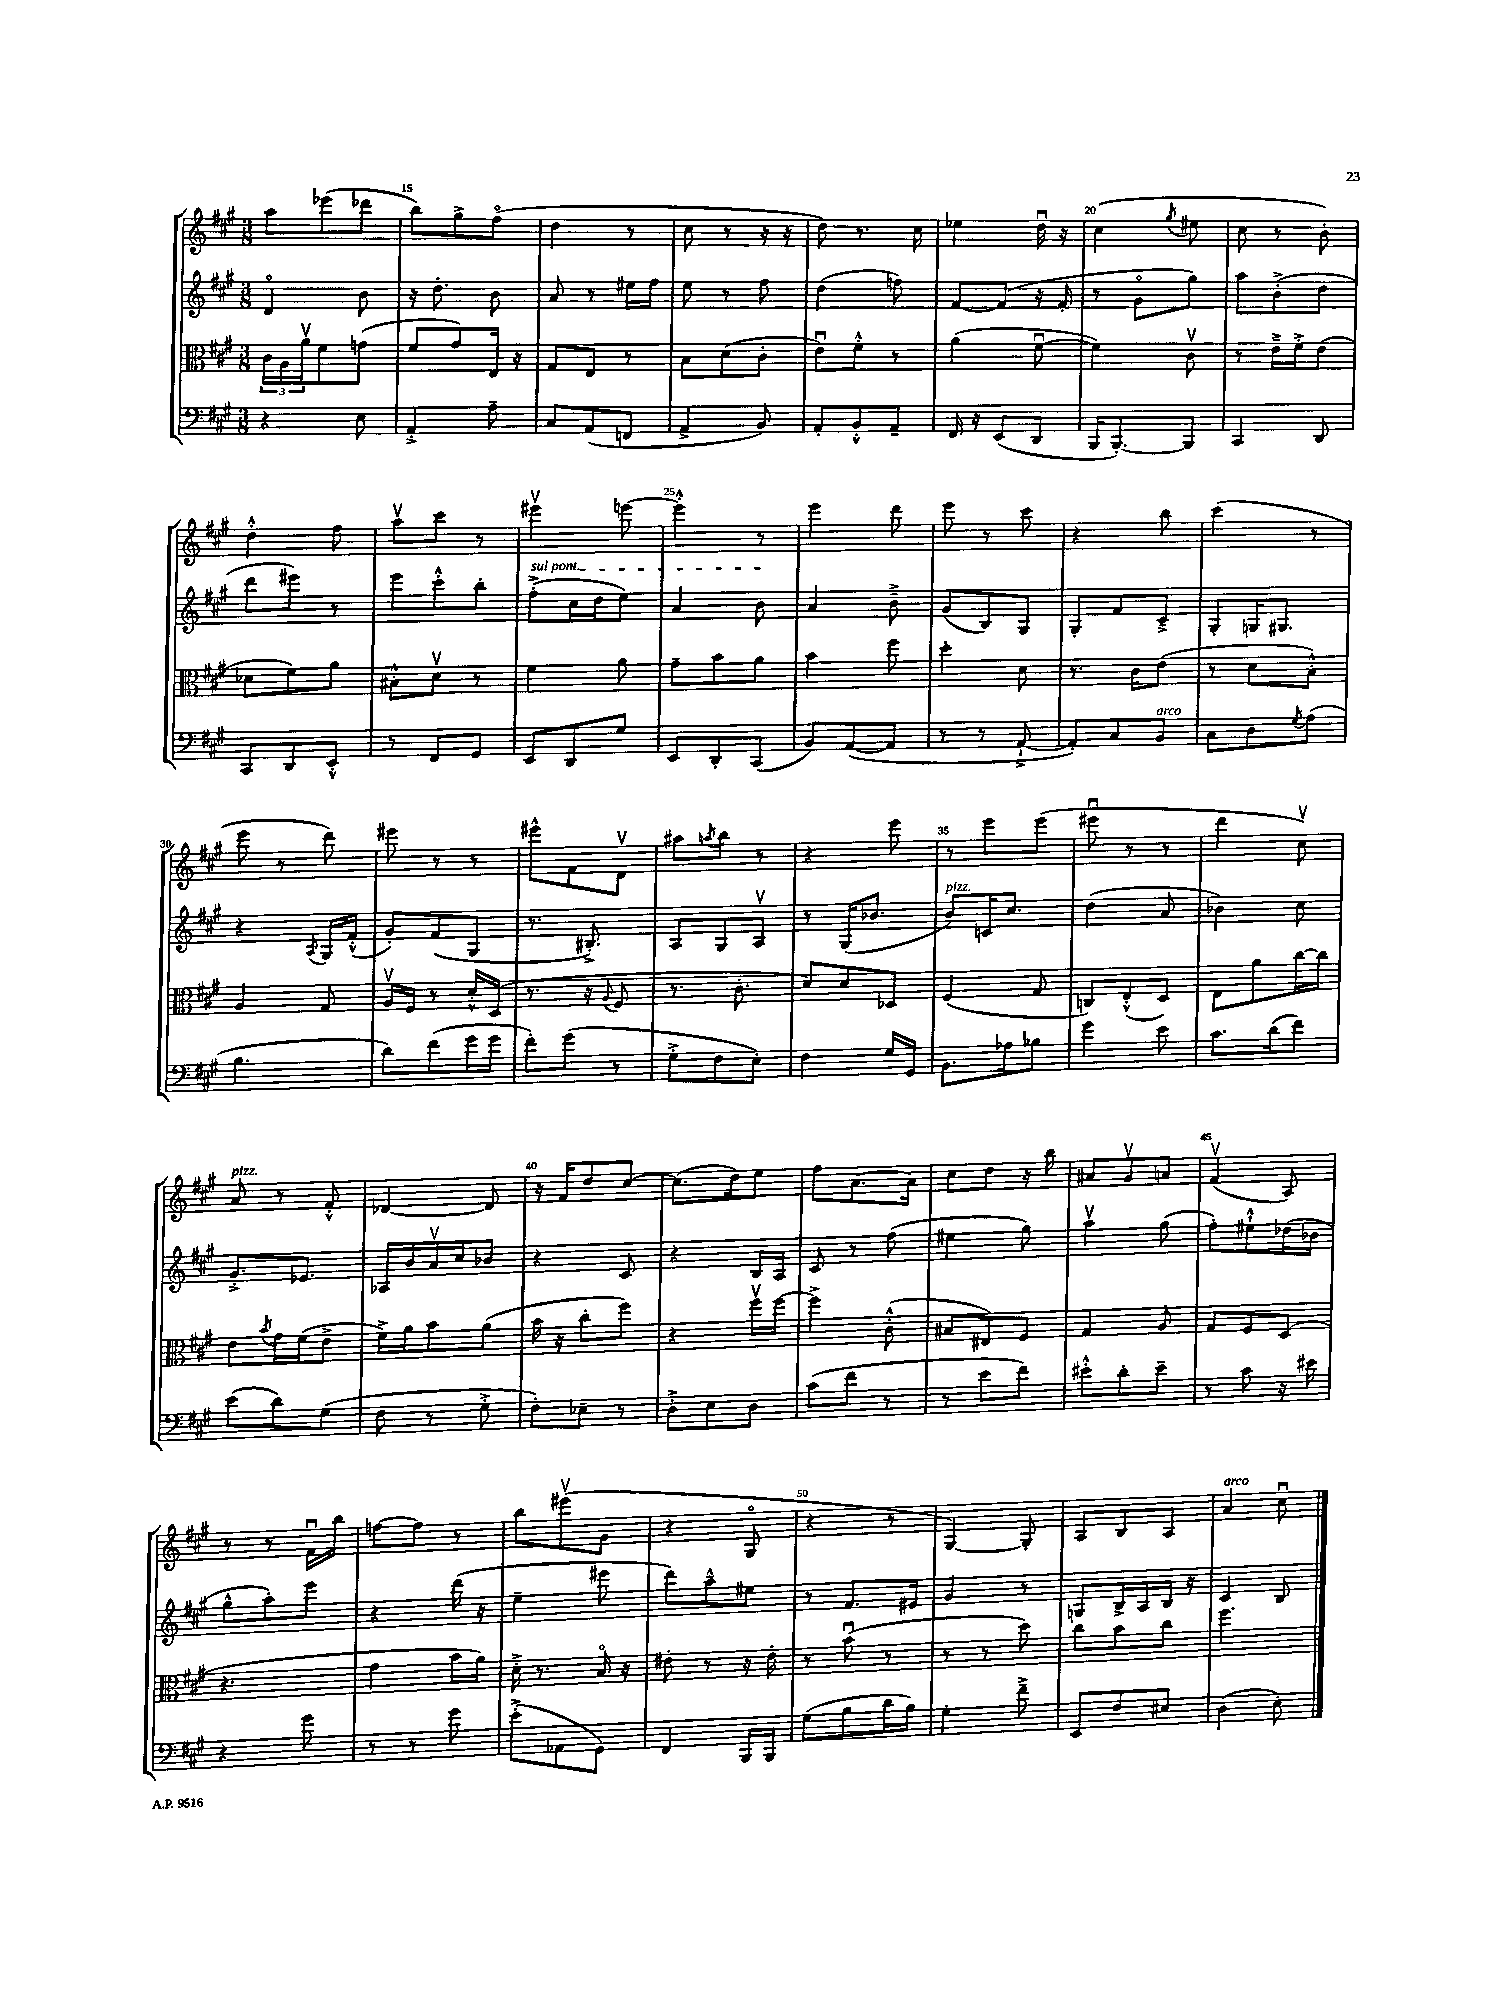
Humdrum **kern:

**kern	**kern	**kern	**kern
*part4	*part3	*part2	*part1
*staff4	*staff3	*staff2	*staff1
*clefF4	*clefC3	*clefG2	*clefG2
*k[f#c#g#]	*k[f#c#g#]	*k[f#c#g#]	*k[f#c#g#]
*M3/8	*M3/8	*M3/8	*M3/8
=14	=14	=14	=14
4r	24c#\LL	4d/	8aa\L
.	24A\	.	.
.	24av\J	.	.
.	8f#\	.	(8eee-X\
8E\	(8gn\J	8b\	8ddd-X\J
=15	=15	=15	=15
4AA'^/	8f#/L	16r	8bb\L)
.	.	8.dd'\	.
.	8g#/)	.	8gg#^\
8A~\	16E/Jk	8b\	(8ff#\J
.	16r	.	.
=16	=16	=16	=16
8C#/L	8G#/L	8a/	4dd\
(8AA/	8E/J	8r	.
8FFn/J	8r	16ee#X\LL	8r
.	.	16ff#\JJ	.
=17	=17	=17	=17
4AA^/	8B\L	8ee\	8cc#\
.	(8d\	8r	8r
8BB/)	8c#'\J	8ff#\	16r
.	.	.	16r
=18	=18	=18	=18
8AA'/L	8eu\L)	(4dd\	8dd\)
8BB'^^/	8f#'^^\J	.	8.r
8AA~/J	8r	8ffn\)	.
.	.	.	16cc#\
=19	=19	=19	=19
16FF#/	(4a\	[8f#/L	4ee-X\
16r	.	.	.
(8EE/L	.	(8f#/J]	.
8DD/J	[8f#u\	16r	16ddu\
.	.	16f#'/	16r
=20	=20	=20	=20
16BBB/KL	4f#\])	8r	(4cc#\
[8.BBB'/)	.	.	.
.	.	8g#\L	.
.	.	.	8qgg#/
8BBB/J]	8c#v\	8gg#\J)	8ee#X\
=21	=21	=21	=21
4CC#/	8r	8aa\L	8cc#\
.	16e~^\LL	(8b'^\	8r
.	16f#'^\J	.	.
8DD/	(8e\J	8dd\J	8b'\)
!!LO:LB:g=z
=22	=22	=22	=22
8CC#/L	8d-X\L	8ddd\L	4dd'^^\
8DD/	8f#\)	8eee#X\J)	.
8EE'^^/J	8a\J	8r	8ff#\
=23	=23	=23	=23
8r	8B#X'^^\L	8eee\L	8aav\L
8FF#/L	8dv\J	8ccc#'^^\	8ccc#\J
8GG#/J	8r	8bb'\J	8r
=24	=24	=24	=24
!	!	!LO:TX:a:i:t=sul pont.	!
8EE/L	4f#\	(8ff#'^\L	4eee#Xv\
8DD/	.	16cc#\L	.
.	.	16dd\J	.
8G#/J	8a\	8ee\J)	[8eeen\
=25	=25	=25	=25
8EE/L	8g#~\L	4a/	4eee'^^\]
8DD'/	8b\	.	.
(8CC#/J	8a\J	8b\	8r
=26	=26	=26	=26
8BB/L)	4b\	4a/	4eee\
([8AA/	.	.	.
8AA/J]	8ff#\	8b~^\	8ddd\
=27	=27	=27	=27
8r	4dd'\	(8g#/L	8eee\
8r	.	8B/)	8r
[8AA`^/	8d\	8G#/J	8ccc#\
=28	=28	=28	=28
8AA'/L])	8.r	8G#'/L	4r
8C#/	.	8f#/	.
.	16c#\KL	.	.
!LO:TX:a:i:t=arco	!	!	!
8BB/J	(8e\J	8c#~^/J	8bb\
=29	=29	=29	=29
8C#\L	8r	8G#'/L	(4ccc#\
8D\	8d\L	16Gn/K	.
.	.	8.G#X/J	.
8qG#/	.	.	.
(8A\J	8B'^^\J)	.	8r
!!LO:LB:g=z
=30	=30	=30	=30
4.B\	4A/	4r	8eee\
.	.	.	8r
.	.	8qA/	.
.	8G#/	16G#/LL	8ddd\)
.	.	(16f#'^^/JJ	.
=31	=31	=31	=31
8d\L)	16Av/LL	8g#'/L)	8eee#X\
.	16F#/JJ	.	.
(8f#\	8r	(8f#/	8r
16g#\L	16d'^^/LL	8G#/J	8r
16g#\JJ	(16D/JJ	.	.
=32	=32	=32	=32
8f#'\L)	8.r	8.r	8eee#X^^\L
(8g#\J	.	.	8f#\
.	16r	8.B#X'^/)	.
.	8qqA/	.	.
8r	8F#/	.	8dv\J
=33	=33	=33	=33
8G#'^\L	8.r	8A/L	8aa#X\L
.	.	.	8qaan/
8F#\	.	8G#/	8bb\J
.	8.c#'\	.	.
8E'\J)	.	8Av/J	8r
=34	=34	=34	=34
4F#\	8d/L)	8r	4r
.	8d/	(16G#/KL	.
.	.	8.b-X/J	.
16G#/LL	8D-X/J	.	8eee\
16GG#/JJ	.	.	.
=35	=35	=35	=35
!	!	!LO:TX:a:i:t=pizz.	!
8.BB\L	(4F#/	8b/L)	8r
.	.	16cn/K	8eee\L
16A-X\k	.	8.cc#/J	.
8B-X\J	8G#/	.	(8eee\J
=36	=36	=36	=36
4g#\	8Cn/L)	(4dd\	8eee#Xu\
.	(8E'^^/	.	8r
8e\	8D/J)	8a/	8r
=37	=37	=37	=37
8.c#\L	8E\L	4b-X\)	4ddd\
.	8a\	.	.
(16d\k	.	.	.
8f#\J)	[16cc#\L	8cc#\	8cc#v\)
.	16cc#\JJ]	.	.
!!LO:LB:g=z
=38	=38	=38	=38
!	!	!	!LO:TX:a:i:t=pizz.
(8e\L	8e\L	8.g#'^/L	8a/
.	8qb/	.	.
8d\)	16g#\L	.	8r
.	(16f#\J	8.e-X/J	.
(8G#\J	8e^\J	.	8f#'^^/
=39	=39	=39	=39
8F#\	16f#^\LL)	16A-X/LL	[4d-X/
.	16a\J	16b/	.
8r	8b\	16av/	.
.	.	16cc#/J	.
8G#'^\	(8a\J	8b-X/J	8d-/]
=40	=40	=40	=40
8F#'\L)	16b\	4r	16r
.	16r	.	16f#/KL
8E-X~\J	8cc#'\L	.	8dd/
8r	8ff#\J)	8c#/	[8cc#/J
=41	=41	=41	=41
8D'^\L	4r	4r	(8.cc#\L]
8E\	.	.	.
.	.	.	16dd\k)
8D\J	16ff#v\LL	16B/LL	8ee\J
.	[16ff#\JJ	16A/JJ	.
=42	=42	=42	=42
(8c#\L	4ff#^\]	8c#/	8ff#\L
8f#\J	.	8r	[8.a\
8r	(8c#'^^\	(8ff#\	.
.	.	.	16a\Jk]
=43	=43	=43	=43
8r	8B#X/L	4ee#X\	8cc#\L
8e\L	8E#X/)	.	8dd\J
8f#\J)	8F#/J	8gg#\)	16r
.	.	.	16bb\
=44	=44	=44	=44
8e#X'^^\L	4G#/	4aav\	8a#X/L
8d'\	.	.	8g#v/
8e#~\J	8A/	(8gg#\	8an/J
=45	=45	=45	=45
8r	8G#/L	8ff#'\L)	(4f#v/
8c#\	8F#/	8ee#X`^^\	.
16r	(8D/J	(16dd-X\L	8A/)
16e#X\	.	16b-X\JJ	.
!!LO:LB:g=z
=46	=46	=46	=46
4r	4.r	8gg#^^\L	8r
.	.	8aa'\)	8r
8g#\	.	8eee\J	16f#u\LL
.	.	.	16bb\JJ
=47	=47	=47	=47
8r	4g#\	4r	[8ffn\L
8r	.	.	8ff\J]
8g#\	16b\LL	(16ddd\	8r
.	16a\JJ)	16r	.
=48	=48	=48	=48
(8e'^\L	16d'^\	4ee~\	8bb\L
.	8.r	.	.
8AA-X\	.	.	(8eee#Xv\
8GG#\J)	16B/	8eee#X\	8g#\J
.	16r	.	.
=49	=49	=49	=49
4FF#/	8e#X'\	8ddd\L)	4r
.	8r	8aa~^^\	.
16BBB/LL	16r	8ee#X\J	8G#/
16BBB/JJ	16e#'\	.	.
=50	=50	=50	=50
(8G#\L	8r	8r	4r
8B\	(8bu\	8.f#/L	.
16d\L	8r	.	8r
16B\JJ)	.	16e#X/Jk	.
=51	=51	=51	=51
4G#'\	8r	4g#/	[4G#/)
.	8r	.	.
8f#~^\	8dd\)	8r	8G#'/]
=52	=52	=52	=52
8EE/L	8cc#\L	8Gn/L	8A/L
8F#/	8b\	16B^/L	8B/
.	.	16A/	.
8E#X/J	8cc#\J	16B/JJ	8A/J
.	.	16r	.
=53	=53	=53	=53
!	!	!	!LO:TX:a:i:t=arco
(4D\	4.ff#\	4c#/	4a/
8E'\)	.	8B/	8cc#u\
==	==	==	==
*-	*-	*-	*-
